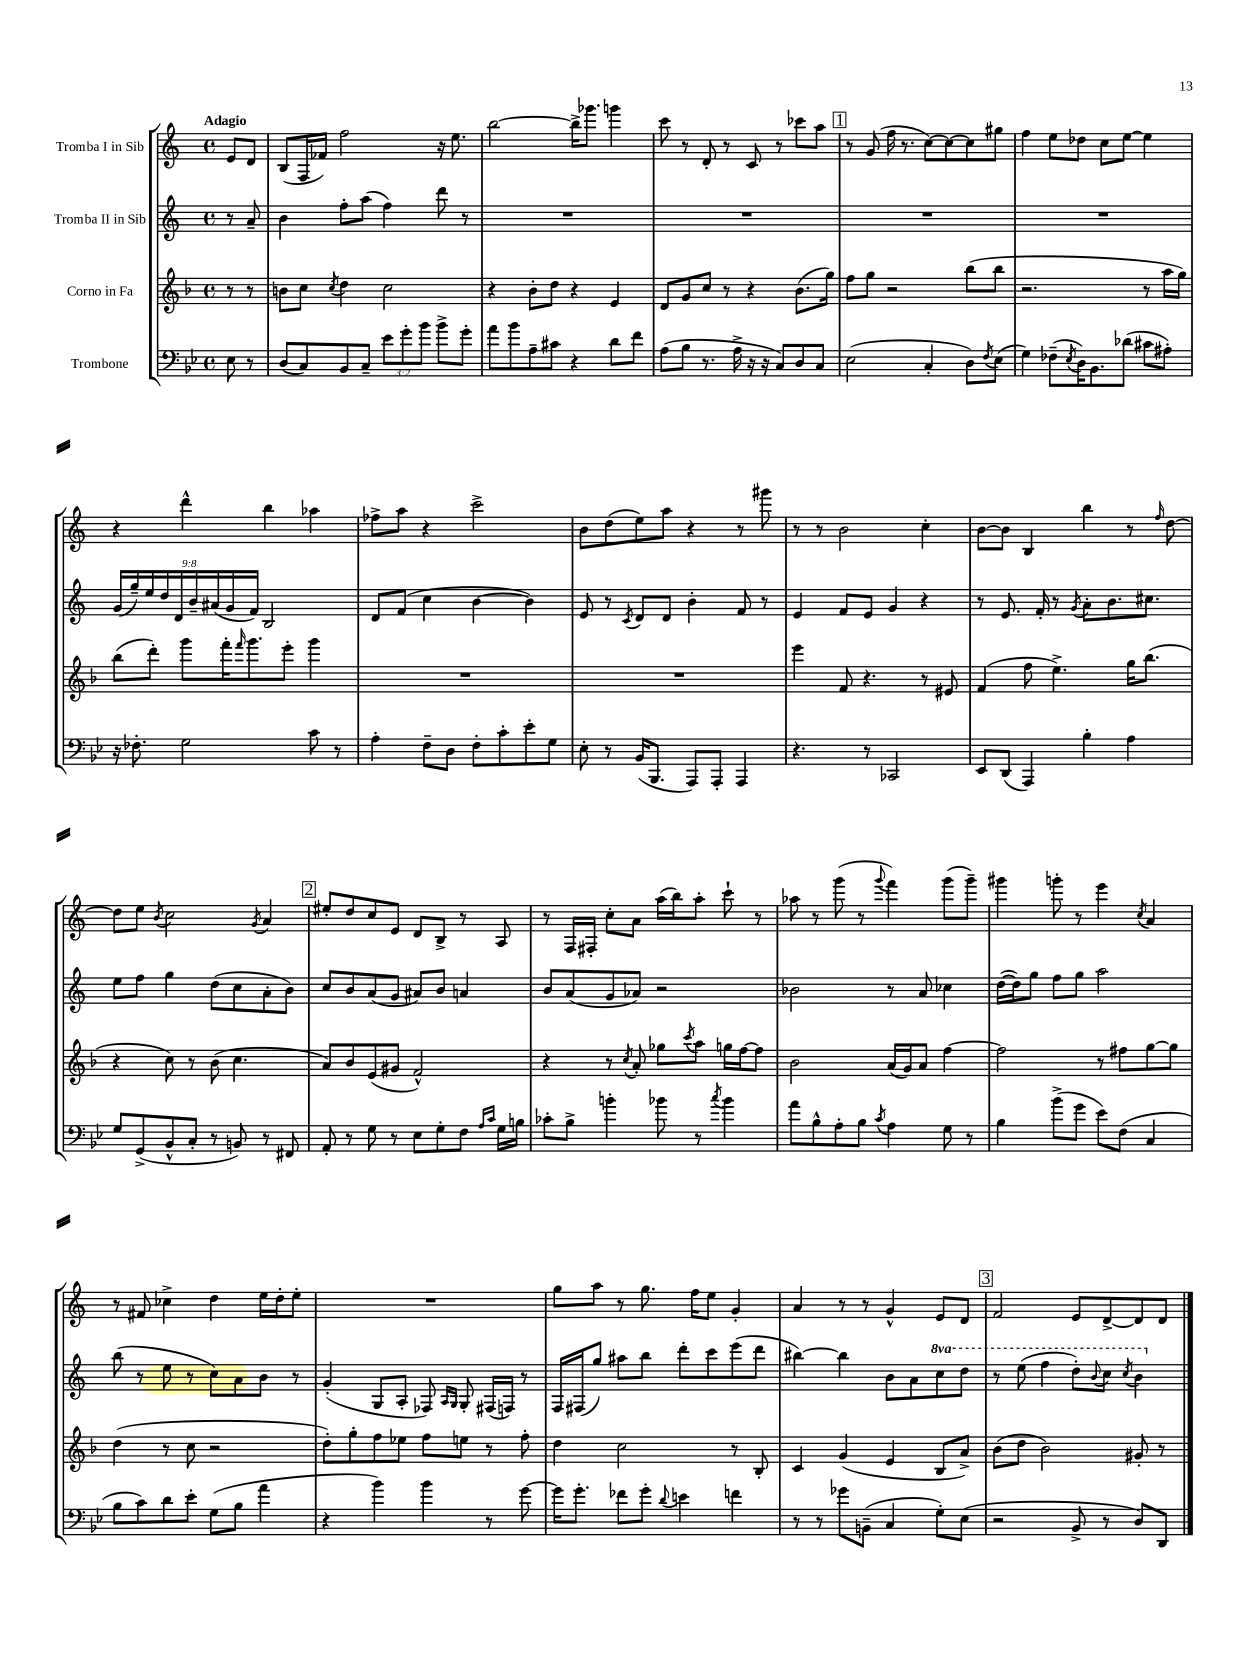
<<
\new StaffGroup <<
\new Staff = "s0" \with { instrumentName = "Tromba I in Sib" } {
    \clef treble \key c \major \defaultTimeSignature \time 4/4 \partial 4 \tempo "Adagio"
    e'8 d'8 |
    b8( f16 fes'16) f''2 r16 e''8. |
    b''2~ b''16-> ges'''8. g'''4 |
    c'''8 r8 d'8-. r8 c'8 r8 ces'''8 a''8 |
    \mark \markup { \box "1" } r8 g'8( f''16 r8. c''8~) c''8~ c''8 gis''8 |
    f''4 e''8 des''8 c''8 e''8~ e''4 |
    r4 d'''4-^ b''4 aes''4 |
    fes''8-> a''8 r4 c'''2-> |
    b'8 d''8( e''8) a''8 r4 r8 gis'''8 |
    r8 r8 b'2 c''4-. |
    b'8~ b'8 b4 b''4 r8 \grace { f''16 } d''8~ |
    d''8 e''8 \acciaccatura { b'8 } c''2 \acciaccatura { g'8 } a'4 |
    \mark \markup { \box "2" } eis''8-. d''8 c''8 e'8 d'8 b8-> r8 a8 |
    r8 f16 fis16-. c''8-. a'8 a''16( b''16) a''8-. c'''8-! r8 |
    aes''8 r8 g'''8( r8 \appoggiatura { g'''8 } f'''4) g'''8( g'''8--) |
    gis'''4 g'''8-. r8 e'''4 \acciaccatura { c''8 } a'4 |
    r8 fis'8 ces''4-> d''4 e''16 d''16-. e''8-. |
    R1 |
    g''8 a''8 r8 g''8. f''16 e''8 g'4-. |
    a'4 r8 r8 g'4-^ e'8 d'8 |
    \mark \markup { \box "3" } f'2 e'8 d'8~-> d'8 d'8 \bar "|." |
}
\new Staff = "s1" \with { instrumentName = "Tromba II in Sib" } {
    \clef treble \key c \major \defaultTimeSignature \time 4/4 \override Staff.TupletNumber.text = #tuplet-number::calc-fraction-text \set Staff.ottavationMarkups = #ottavation-simple-ordinals \partial 4
    r8 a'8-- |
    b'4 f''8-. a''8( f''4) d'''8 r8 |
    R1 |
    R1 |
    \mark \markup { \box "1" } R1 |
    R1 |
    \tuplet 9/8 { g'16( g''16--) e''16 d''16 d'16 b'16-- ais'16( g'16 f'16) } b2 |
    d'8 f'8( c''4 b'4~ b'4) |
    e'8 r8 \acciaccatura { c'8 } d'8 d'8 b'4-. f'8 r8 |
    e'4 f'8 e'8 g'4 r4 |
    r8 e'8. f'16-. r8 \acciaccatura { g'8 } a'8-. b'8. cis''8. |
    e''8 f''8 g''4 d''8( c''8 a'8-. b'8) |
    \mark \markup { \box "2" } c''8 b'8 a'8( g'8 ais'8) b'8 a'4 |
    b'8 a'8( g'8 aes'8) r2 |
    bes'2 r8 a'8 ces''4 |
    d''16~( d''16) g''8 f''8 g''8 a''2 |
    b''8( r8 e''8 r8 c''8) a'8 b'8 r8 |
    g'4-.( g8 a8-. fes8) \grace { a16 g16 } g8-. fis16( f16) r8 |
    f16 fis16( g''8) ais''8 b''8 d'''8-. c'''8 e'''8( d'''8 |
    bis''4~) bis''4 b'8 a'8 \ottava #1 c'''8 d'''8 |
    \mark \markup { \box "3" } r8 e'''8( f'''4 d'''8-.) \appoggiatura { b''8 } c'''8 \acciaccatura { c'''8 } b''4 \ottava #0 \bar "|." |
}
\new Staff = "s2" \with { instrumentName = "Corno in Fa" } {
    \clef treble \key f \major \defaultTimeSignature \time 4/4 \partial 4
    r8 r8 |
    b'8 c''8 \acciaccatura { c''8 } d''4 c''2 |
    r4 bes'8-. d''8 r4 e'4 |
    d'8 g'8 c''8 r8 r4 bes'8.( g''16) |
    \mark \markup { \box "1" } f''8 g''8 r2 bes''8( bes''8 |
    r2. r8 a''16 g''16) |
    bes''8( d'''8-.) g'''8 f'''16-. \grace { f'''16 } g'''8. e'''8-. g'''4 |
    R1 |
    R1 |
    e'''4 f'8 r4. r8 eis'8 |
    f'4( f''8 e''4.->) g''16 bes''8.( |
    r4 c''8) r8 bes'8( c''4. |
    \mark \markup { \box "2" } a'8) bes'8 e'8( gis'8 f'2-^) |
    r4 r8 \acciaccatura { c''8 } a'8-. ges''8 \acciaccatura { c'''8 } a''8 g''16 f''16~ f''8 |
    bes'2 a'16( g'16) a'8 f''4~ |
    f''2 r8 fis''8 g''8~ g''8 |
    d''4( r8 c''8 r2 |
    d''8-.) g''8-. f''8 ees''8 f''8 e''8 r8 f''8-. |
    d''4 c''2 r8 bes8-. |
    c'4 g'4( e'4 bes8 a'8->) |
    \mark \markup { \box "3" } bes'8( d''8 bes'2) gis'8-. r8 \bar "|." |
}
\new Staff = "s3" \with { instrumentName = "Trombone" } {
    \clef bass \key bes \major \defaultTimeSignature \time 4/4 \override Staff.TupletNumber.text = #tuplet-number::calc-fraction-text \partial 4
    ees8 r8 |
    d8( c8) bes,8 c8-- \tuplet 3/2 { ees'8 g'8-. bes'8 } bes'8-> g'8-. |
    a'8 bes'8 a8-- cis'8 r4 d'8 f'8 |
    a8( bes8 r8. a16-> r16 r16 c8) d8 c8 |
    \mark \markup { \box "1" } ees2( c4-. d8) \acciaccatura { f8 } ees8( |
    g4) fes8--( \acciaccatura { ees8 } d16) bes,8. des'8( cis'8 ais8-.) |
    r16 fes8.-. g2 c'8 r8 |
    a4-. f8-- d8 f8-. c'8-. ees'8-. g8 |
    ees8-. r8 bes,16( bes,,8. a,,8) a,,8-. a,,4 |
    r4. r8 ces,2 |
    ees,8 d,8( a,,4) bes4-. a4 |
    g8 g,8->( bes,8-^ c8-. r8 b,8) r8 fis,8 |
    \mark \markup { \box "2" } a,8-. r8 g8 r8 ees8 g8-. f8 \grace { a16 c'16 } g16 b16 |
    ces'8-. bes8-> b'4-. bes'8 r8 \acciaccatura { c''8 } bes'4 |
    a'8 bes8-^ a8-. bes8 \acciaccatura { c'8 } a4 g8 r8 |
    bes4 bes'8->( g'8 ees'8) f8( c4 |
    bes8 c'8) d'8 ees'8-. g8( bes8 a'4 |
    r4 bes'4) bes'4 r8 g'8~ |
    g'16 g'8.-. fes'8 g'8-. \appoggiatura { d'8 } e'4 f'4 |
    r8 r8 ges'8 b,8--( c4 g8-.) ees8( |
    \mark \markup { \box "3" } r2 bes,8-> r8 d8) d,8 \bar "|." |
}
>>
>>
\layout { \context { \Score \remove "Bar_number_engraver" } }
